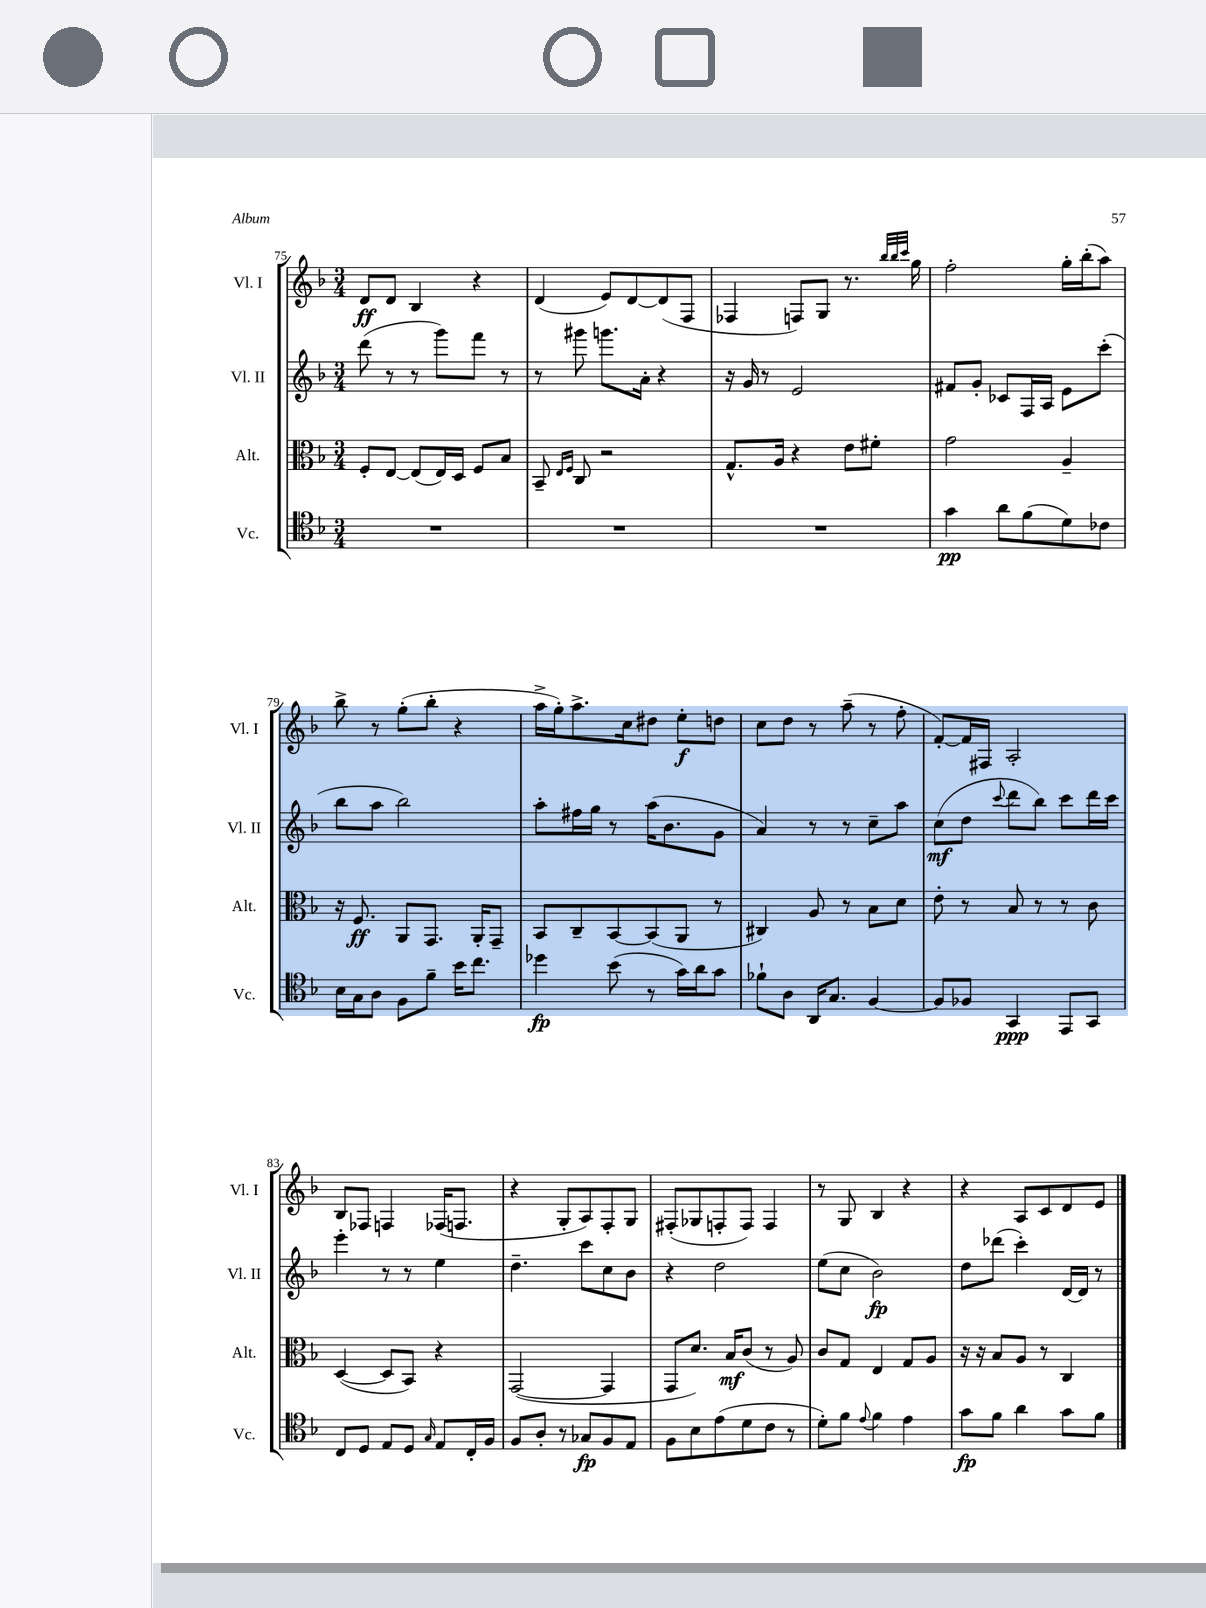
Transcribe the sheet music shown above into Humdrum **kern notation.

**kern	**dynam	**kern	**dynam	**kern	**dynam	**kern	**dynam
*part4	*part4	*part3	*part3	*part2	*part2	*part1	*part1
*staff4	*staff4	*staff3	*staff3	*staff2	*staff2	*staff1	*staff1
*I"Vc.	*	*I"Alt.	*	*I"Vl. II	*	*I"Vl. I	*
*I'Vc.	*	*I'Alt.	*	*I'Vl. II	*	*I'Vl. I	*
*clefC4	*	*clefC3	*	*clefG2	*	*clefG2	*
*k[b-]	*	*k[b-]	*	*k[b-]	*	*k[b-]	*
*M3/4	*	*M3/4	*	*M3/4	*	*M3/4	*
=75	=75	=75	=75	=75	=75	=75	=75
2.r	.	8F'/L	.	(8ddd\	.	8d/L	ff
.	.	[8E/J	.	8r	.	8d/J	.
.	.	(8E/L]	.	8r	.	4B-/	.
.	.	16E/L)	.	8ggg\L)	.	.	.
.	.	16D/JJ	.	.	.	.	.
.	.	8F/L	.	8fff\J	.	4r	.
.	.	8B-/J	.	8r	.	.	.
=76	=76	=76	=76	=76	=76	=76	=76
2.r	.	8BB-~/	.	8r	.	(4d/	.
.	.	16qqE/LL	.	.	.	.	.
.	.	16qqF/JJ	.	.	.	.	.
.	.	8C/	.	8ggg#X\	.	.	.
.	.	2r	.	8.gggn\L	.	8e/L)	.
.	.	.	.	.	.	[8d/	.
.	.	.	.	16a'\Jk	.	.	.
.	.	.	.	4r	.	(8d/]	.
.	.	.	.	.	.	8F/J	.
=77	=77	=77	=77	=77	=77	=77	=77
2.r	.	8.G^^/L	.	16r	.	4F-X/	.
.	.	.	.	16g/	.	.	.
.	.	.	.	8r	.	.	.
.	.	16A/Jk	.	.	.	.	.
.	.	4r	.	2e/	.	8Fn/L)	.
.	.	.	.	.	.	8G/J	.
.	.	8e\L	.	.	.	8.r	.
.	.	8f#X'\J	.	.	.	.	.
.	.	.	.	.	.	32qqbb-/LLL	.
.	.	.	.	.	.	32qqbb-/	.
.	.	.	.	.	.	32qqccc/JJJ	.
.	.	.	.	.	.	16gg\	.
=78	=78	=78	=78	=78	=78	=78	=78
4g\	pp	2g\	.	8f#X/L	.	2ff'\	.
.	.	.	.	8g'/J	.	.	.
8a\L	.	.	.	8c-X/L	.	.	.
(8f\	.	.	.	16F/L	.	.	.
.	.	.	.	16A/JJ	.	.	.
8d\)	.	4A~/	.	8e\L	.	16gg'\LL	.
.	.	.	.	.	.	(16bb-'\J	.
8c-X\J	.	.	.	(8ccc'\J	.	8aa\J)	.
!!LO:LB:g=z
=79	=79	=79	=79	=79	=79	=79	=79
16B-\LL	.	16r	.	8bb-\L	.	8bb-^\	.
16G\J	.	8.F/	ff	.	.	.	.
8A\J	.	.	.	8aa\J	.	8r	.
8F\L	.	8AA/L	.	2bb-\)	.	(8gg'\L	.
8f~\J	.	8.GG/J	.	.	.	8bb-'\J	.
16b-\KL	.	.	.	.	.	4r	.
8.cc\J	.	16AA'/KL	.	.	.	.	.
.	.	8GG~/J	.	.	.	.	.
=80	=80	=80	=80	=80	=80	=80	=80
4dd-X\	fp	8BB-/L	.	8aa'\L	.	16aa^\LL	.
.	.	.	.	.	.	16gg'\J)	.
.	.	8C~/	.	16ff#X\L	.	8.aa^\	.
.	.	.	.	16gg\JJ	.	.	.
(8b-\	.	[8BB-/	.	8r	.	.	.
.	.	.	.	.	.	16cc\k	.
8r	.	(8BB-/]	.	(16aa\KL	.	8dd#X\J	.
.	.	.	.	8.b-\	.	.	.
16g\LL)	.	8AA/J	.	.	.	8ee'\L	f
16a\J	.	.	.	.	.	.	.
8g\J	.	8r	.	8g\J	.	8ddn\J	.
=81	=81	=81	=81	=81	=81	=81	=81
8f-X`\L	.	4C#X/)	.	4a/)	.	8cc\L	.
8A\J	.	.	.	.	.	8dd\J	.
16AA/KL	.	8A/	.	8r	.	8r	.
8.G/J	.	.	.	.	.	.	.
.	.	8r	.	8r	.	(8aa~\	.
[4F/	.	8B-\L	.	8cc~\L	.	8r	.
.	.	8d\J	.	8aa\J	.	8ff'\	.
=82	=82	=82	=82	=82	=82	=82	=82
8F/L]	.	8e'\	.	(8cc\L	mf	[8f'/L)	.
8F-X/J	.	8r	.	8dd\J	.	16f/L]	.
.	.	.	.	.	.	16F#X/JJ	.
.	.	.	.	8qqccc/	.	.	.
4GG/	ppp	8B-/	.	8ddd\L	.	2A'/	.
.	.	8r	.	8bb-\J)	.	.	.
8EE/L	.	8r	.	8ccc\L	.	.	.
8GG/J	.	8c\	.	16ddd\L	.	.	.
.	.	.	.	16ccc\JJ	.	.	.
!!LO:LB:g=z
=83	=83	=83	=83	=83	=83	=83	=83
8C/L	.	([4D/	.	4eee'\	.	8B-/L	.
8D/J	.	.	.	.	.	8F-X/J	.
8E/L	.	8D/L]	.	8r	.	4Fn/	.
8D/J	.	8BB-/J)	.	8r	.	.	.
16qqG/	.	.	.	.	.	.	.
8E/L	.	4r	.	4ee\	.	(16F-X/KL	.
.	.	.	.	.	.	8.Fn/J	.
16C'/L	.	.	.	.	.	.	.
16F/JJ	.	.	.	.	.	.	.
=84	=84	=84	=84	=84	=84	=84	=84
8F/L	.	([2GG/	.	4.dd~\	.	4r	.
8A'/J	.	.	.	.	.	.	.
8r	.	.	.	.	.	8G'/L	.
8G-X/L	fp	.	.	8ccc\L	.	8A/)	.
8F/	.	4GG/]	.	8cc\	.	8F'/	.
8E/J	.	.	.	8b-\J	.	8G/J	.
=85	=85	=85	=85	=85	=85	=85	=85
8F\L	.	8GG/L	.	4r	.	(8F#X'/L	.
8B-\	.	8.d/J)	.	.	.	8G-X/	.
(8e\	.	.	.	2dd\	.	8Fn'/	.
.	.	16B-/KL	mf	.	.	.	.
8d\	.	(8c/J	.	.	.	8F/J)	.
8c\J	.	8r	.	.	.	4F/	.
8r	.	8A/)	.	.	.	.	.
=86	=86	=86	=86	=86	=86	=86	=86
8d'\L)	.	8c/L	.	(8ee\L	.	8r	.
8f\J	.	8G/J	.	8cc\J	.	8G/	.
8qqe/	.	.	.	.	.	.	.
4f\	.	4E/	.	2b-\)	fp	4B-/	.
4e\	.	8G/L	.	.	.	4r	.
.	.	8A/J	.	.	.	.	.
=87	=87	=87	=87	=87	=87	=87	=87
8g\L	fp	16r	.	8dd\L	.	4r	.
.	.	16r	.	.	.	.	.
8f\J	.	8B-/L	.	(8ddd-X\J	.	.	.
4a\	.	8A/J	.	4ccc'\)	.	8A/L	.
.	.	8r	.	.	.	8c/	.
8g\L	.	4C/	.	[16d/LL	.	8d/	.
.	.	.	.	16d/JJ]	.	.	.
8f\J	.	.	.	8r	.	8e/J	.
==	==	==	==	==	==	==	==
*-	*-	*-	*-	*-	*-	*-	*-
